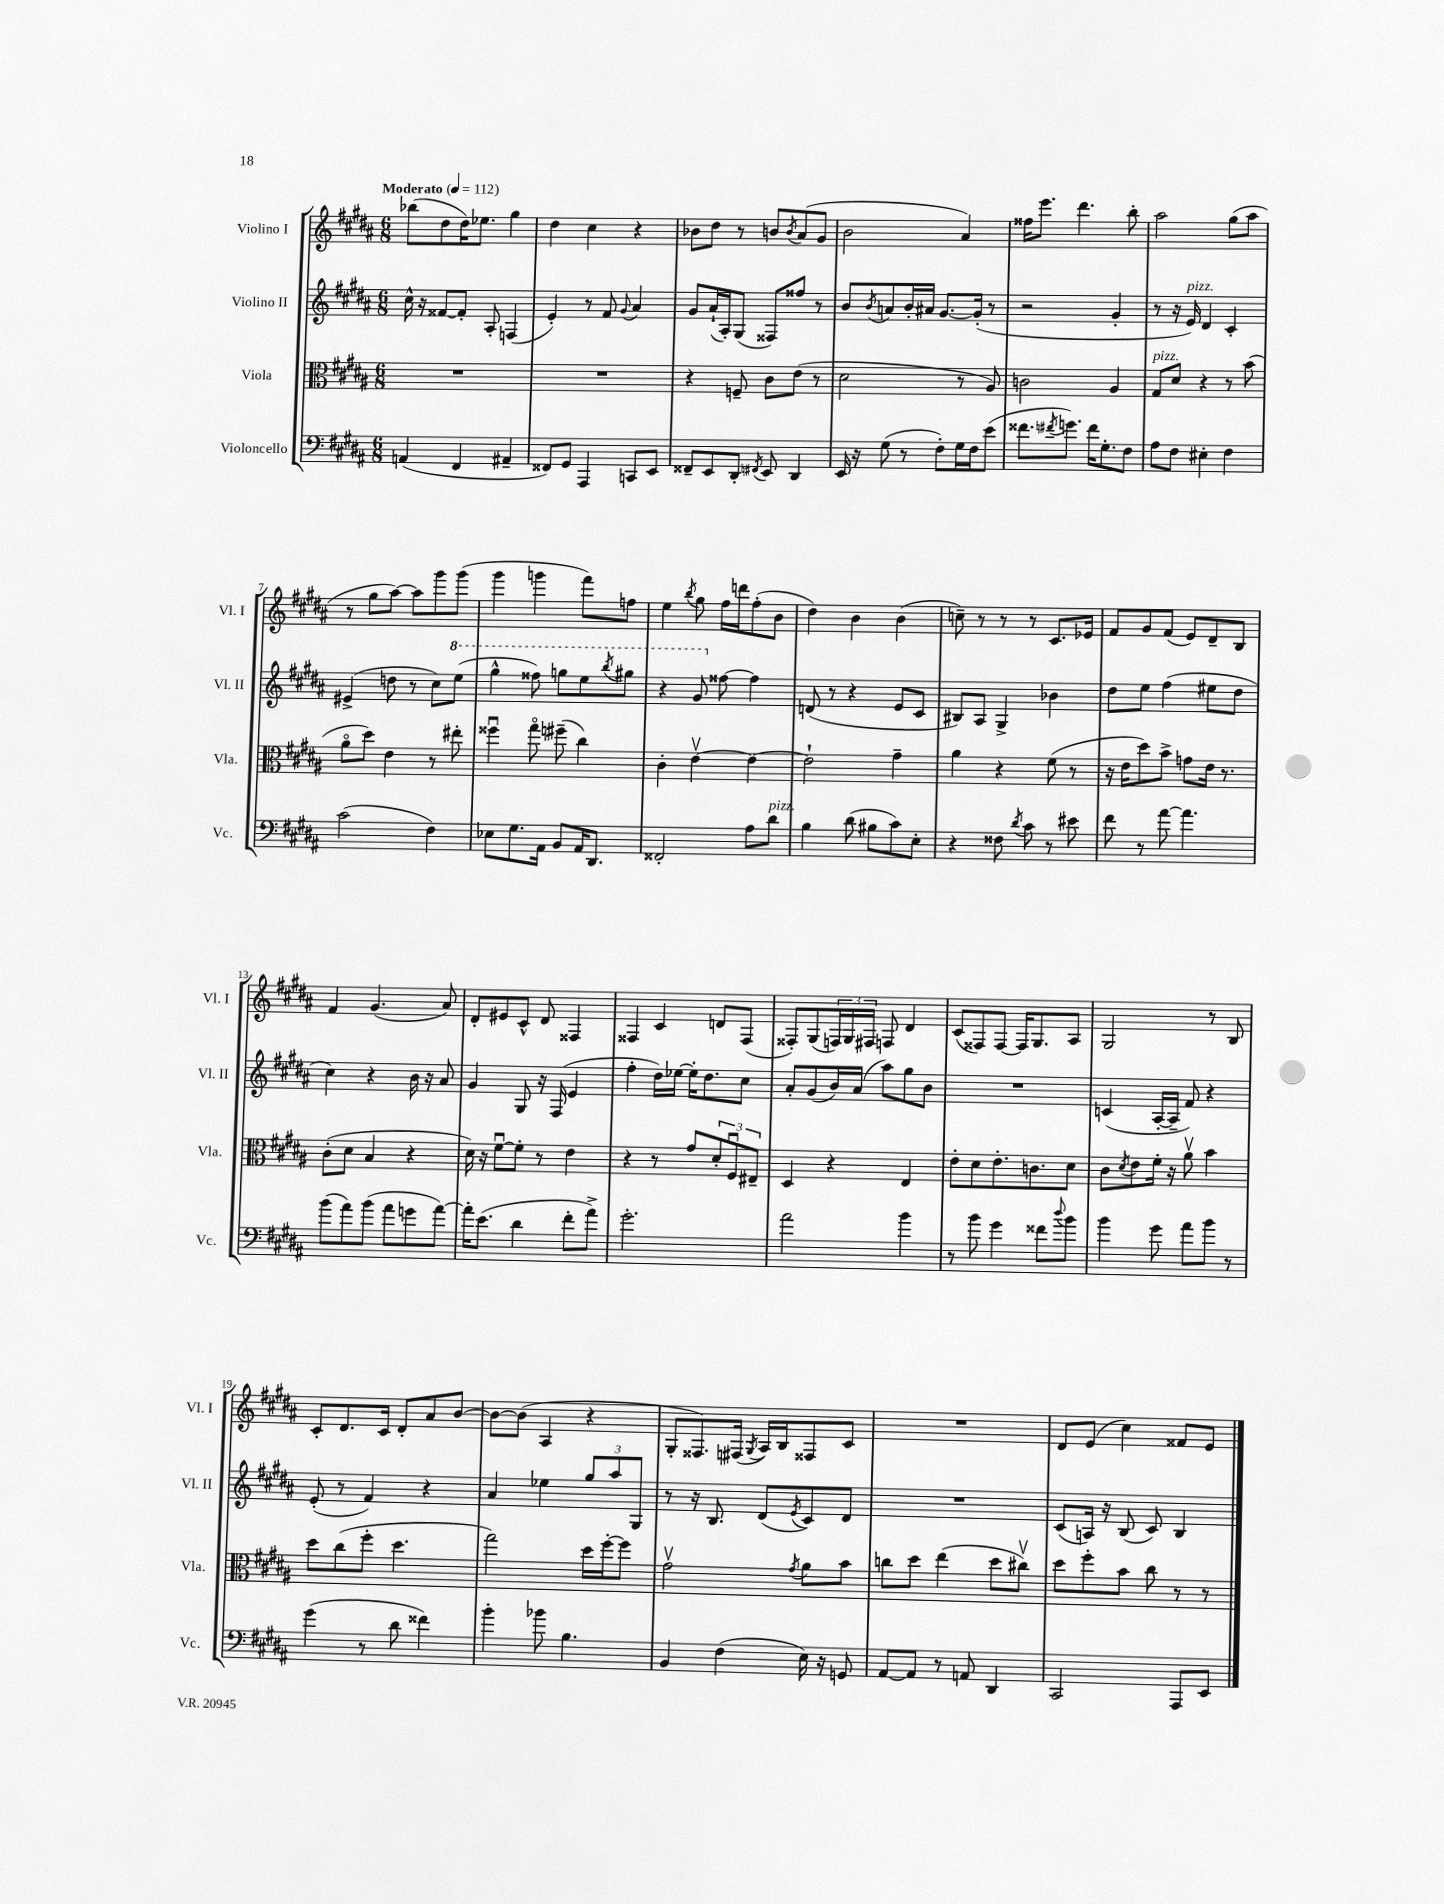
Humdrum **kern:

**kern	**kern	**kern	**kern
*staff4	*staff3	*staff2	*staff1
*clefF4	*clefC3	*clefG2	*clefG2
*k[f#c#g#d#a#]	*k[f#c#g#d#a#]	*k[f#c#g#d#a#]	*k[f#c#g#d#a#]
*M6/8	*M6/8	*M6/8	*M6/8
*MM112	*MM112	*MM112	*MM112
(4AA/	2.r	16cc#^^\	(8bb-\L
.	.	16r	.
.	.	[8f##/L	8dd#\
4FF#/	.	8f##'/]J	16dd#\K)
.	.	.	8.ee-\J
.	.	8A#'/	.
4AA#~/	.	(4F/	4gg#\
=	=	=	=
8FF##/L)	2.r	4e'/)	4dd#\
8GG#/J	.	.	.
4AAA#/	.	8r	4cc#\
.	.	8f#/	.
.	.	8qqg#/	.
8CC/L	.	4a#/	4r
8EE/J	.	.	.
=	=	=	=
8FF##~/L	4r	8g#/L	8b-\L
8EE/	.	(16a#`/L	8dd#\J
.	.	16A#'/J)	.
8DD#'/J	8F~/	(8G#/J	8r
8qFF#/	.	.	.
8EE/	8c#\L	8F##/L)	8b/L
.	.	.	8qb/
4DD#/	(8e\J	8ff##/J	(8a#/
.	8r	8r	8g#/J
=	=	=	=
16EE/	2d#\	8b/L	2b\
16r	.	.	.
.	.	8qb/	.
(8G#\	.	8a/	.
8r	.	16b'/L	.
.	.	16a#/JJ	.
8F#'\L)	.	[8.g#/L	.
16G#\L	8r	.	4a#/)
16F#\J	.	(16g#'/]Jk	.
(8e\J	8A#/)	8r	.
=	=	=	=
8.f##\L	2c\	2r	16ff##\LK
.	.	.	8.eee\J
8qf#/	.	.	.
8.g\J)	.	.	.
.	.	.	4.ddd#\
16f#\LK	.	.	.
8.G#'\	.	.	.
.	4A#/	4g#'/	.
8F#\J	.	.	8bb'\
=	=	=	=
8A#\L	8G#/L	8r	2aa#\
8F#\J	8d#/J	16r	.
.	.	16e/)	.
4E#'\	4r	4d#/	.
4F#\	8r	4c#'/	(8gg#\L
.	(8b\	.	8aa#\J
=	=	=	=
(2c#\	8a#o\L	(4e#^/	8r
.	8dd#\J)	.	8gg#\L
.	4e\	8dd\	[8aa#\J)
.	.	8r	8aa#\]L
4F#\)	8r	8cc#\L)	8ggg#\
.	8ee#'\	(8eee\J	(8ggg#\J
=	=	=	=
8E-\L	4ff##u\	4ggg#^^\	4ggg#\
8.G#\	.	.	.
.	8gg#o\	8fff##\)	4ggg\
16AA#\Jk	.	.	.
8BB/L	(8ff#~\	8ggg\L	.
16AA#/K	4cc#\)	8eee\	8fff#\L)
8.DD#/J	.	.	.
.	.	8qbbb/	.
.	.	8ggg#\J	8ff\J
=	=	=	=
2FF##'/	4c#'\	4r	4ee\
.	.	.	8qbb/
.	[4ev\	8gg#/	8gg#\
.	.	[8ff##\	16ff#\LL
.	.	.	16ddd\J
8A#\L	4e\_	4ff##\]	(8ff#'\
8d#\J	.	.	8b\J
=	=	=	=
4B\	2e`\]	(8d/	4dd#\)
.	.	8r	.
(8d#\	.	4r	4b\
8B#\L	.	.	.
8c#\)	4g#~\	8e/L	(4b\
8E'\J	.	8c#/J	.
=	=	=	=
4r	4a#\	8B#/L)	8cc~\)
.	.	8A#/J	8r
8F##\	4r	4G#^/	8r
8qd#/	.	.	.
8c#\	.	.	8r
8r	(8f#\	4b-\	8.c#/L
8e#\	8r	.	.
.	.	.	16e-/Jk
=	=	=	=
8f#\	16r	8dd#\L	8f#/L
.	16e\LK	.	.
8r	8dd#\)	8ee\J	8g#/
[8a#\	8b^\J	(4ff#\	(8f#/J
4.a#\]	8g\L	.	8e/L)
.	16e\Jk	8ee#\L	8d#~/
.	8.r	.	.
.	.	8dd#\J	8B/J
=	=	=	=
(8b\L	(8c#'\L	4cc#\)	4f#/
8a#\)	8d#\J	.	.
(8b\J	4B/	4r	(4.g#/
8a#\L	.	.	.
8g\	4r	16b\	.
.	.	16r	.
[8a#\J)	.	8a#/	8a#/)
=	=	=	=
16a#'\]LK	16d#\)	4g#/	8d#'/L
(8.e\J	16r	.	.
.	[8f#u\L	.	8e#/
4d#\	8f#'\]J	8G#/	8c#^^/J
.	8r	16r	8d#/
.	.	(16F#/	.
8f#'\L	4e\	4e/	4F##/
8a#^\J)	.	.	.
=	=	=	=
2.g#'\	4r	4ff#'\	4F##/
.	8r	16dd#\LL)	4c#/
.	.	[16ee-\JJ	.
.	8g#/L	16ee-'\]LK	.
.	.	8.dd#\	.
.	12d#'/	.	8d/L
.	12F#u/	.	.
.	.	8cc#\J	(8F##/J
.	12E#~/J	.	.
=	=	=	=
2a#\	4D#/	8a#'/L	8F##'/L)
.	.	(8g#/	(8G#/
.	4r	16b/L)	24F/L)
.	.	.	24G#/
.	.	(16a#/JJ	.
.	.	.	24F#/JJ
.	.	8aa#\L)	8F/
4b\	4E/	8gg#\	4d#/
.	.	8b\J	.
=	=	=	=
8r	8e'\L	2.r	(8c#/L
8b\	8d#\	.	8F##/)
4g#\	8.e'\	.	[8F##/J
.	.	.	16F##/]LK
.	8.c\	.	8.G#/
8f##\L	.	.	.
8qqdd#/	.	.	.
8b\J	8d#\J	.	8A#/J
=	=	=	=
4b\	8c#\L	(4c/	2G#/
.	8qd#/	.	.
.	8e\	.	.
8g#\	16f#'\Jk	[16A#'/LL	.
.	16r	16A#~/]JJ	.
8a#\L	8a#v\	8f#/)	.
8b\J	4b\	4r	8r
8r	.	.	8B/
=	=	=	=
(4g#\	8dd#\L	(8e'/	8c#'/L
.	(8cc#\	8r	8.d#/
8r	8ff#'\J	4f#/)	.
.	.	.	16c#/Jk
8d#\	4.dd#\	.	8d#'/L
4f##\)	.	4r	8a#/
.	.	.	[8b/J
=	=	=	=
4b'\	2gg#\)	4a#/	8b\_L
.	.	.	(8b\]J
8b-\	.	4ee-\	4A#/
4.B\	.	.	.
.	16dd#\LL	12gg#/L	4r
.	[16ff#'\J	.	.
.	.	12aa#/	.
.	8ff#\]J	.	.
.	.	12G#/J	.
=	=	=	=
4BB/	2g#v\	8r	8G#'/L
.	.	16r	8.F##/)
.	.	8.B/	.
(4F#\	.	.	.
.	.	.	(16F#/Jk
.	.	.	8qG#/
.	.	(8d#/L	16A#/LL)
.	.	.	16B/J
.	8qg#/	8qe/	.
16E\)	8a#\L	8c#/)	8F##/
16r	.	.	.
8GG/	8b\J	8d#/J	8c#/J
=	=	=	=
[8AA#/L	8cc\L	2.r	2.r
8AA#/]J	8dd#\J	.	.
8r	(4ee\	.	.
8AA/	.	.	.
4DD#/	8dd#\L	.	.
.	8cc#v\J)	.	.
=	=	=	=
2CC#/	8dd#\L	(8c#/L	8d#/L
.	8ff#'\	16A/Jk)	(8e/J
.	.	16r	.
.	8b\J	(8B/	4cc#\)
.	8cc#\	8c#/)	.
8AAA#/L	8r	4B/	8f##/L
8EE/J	8r	.	8e/J
==	==	==	==
*-	*-	*-	*-
